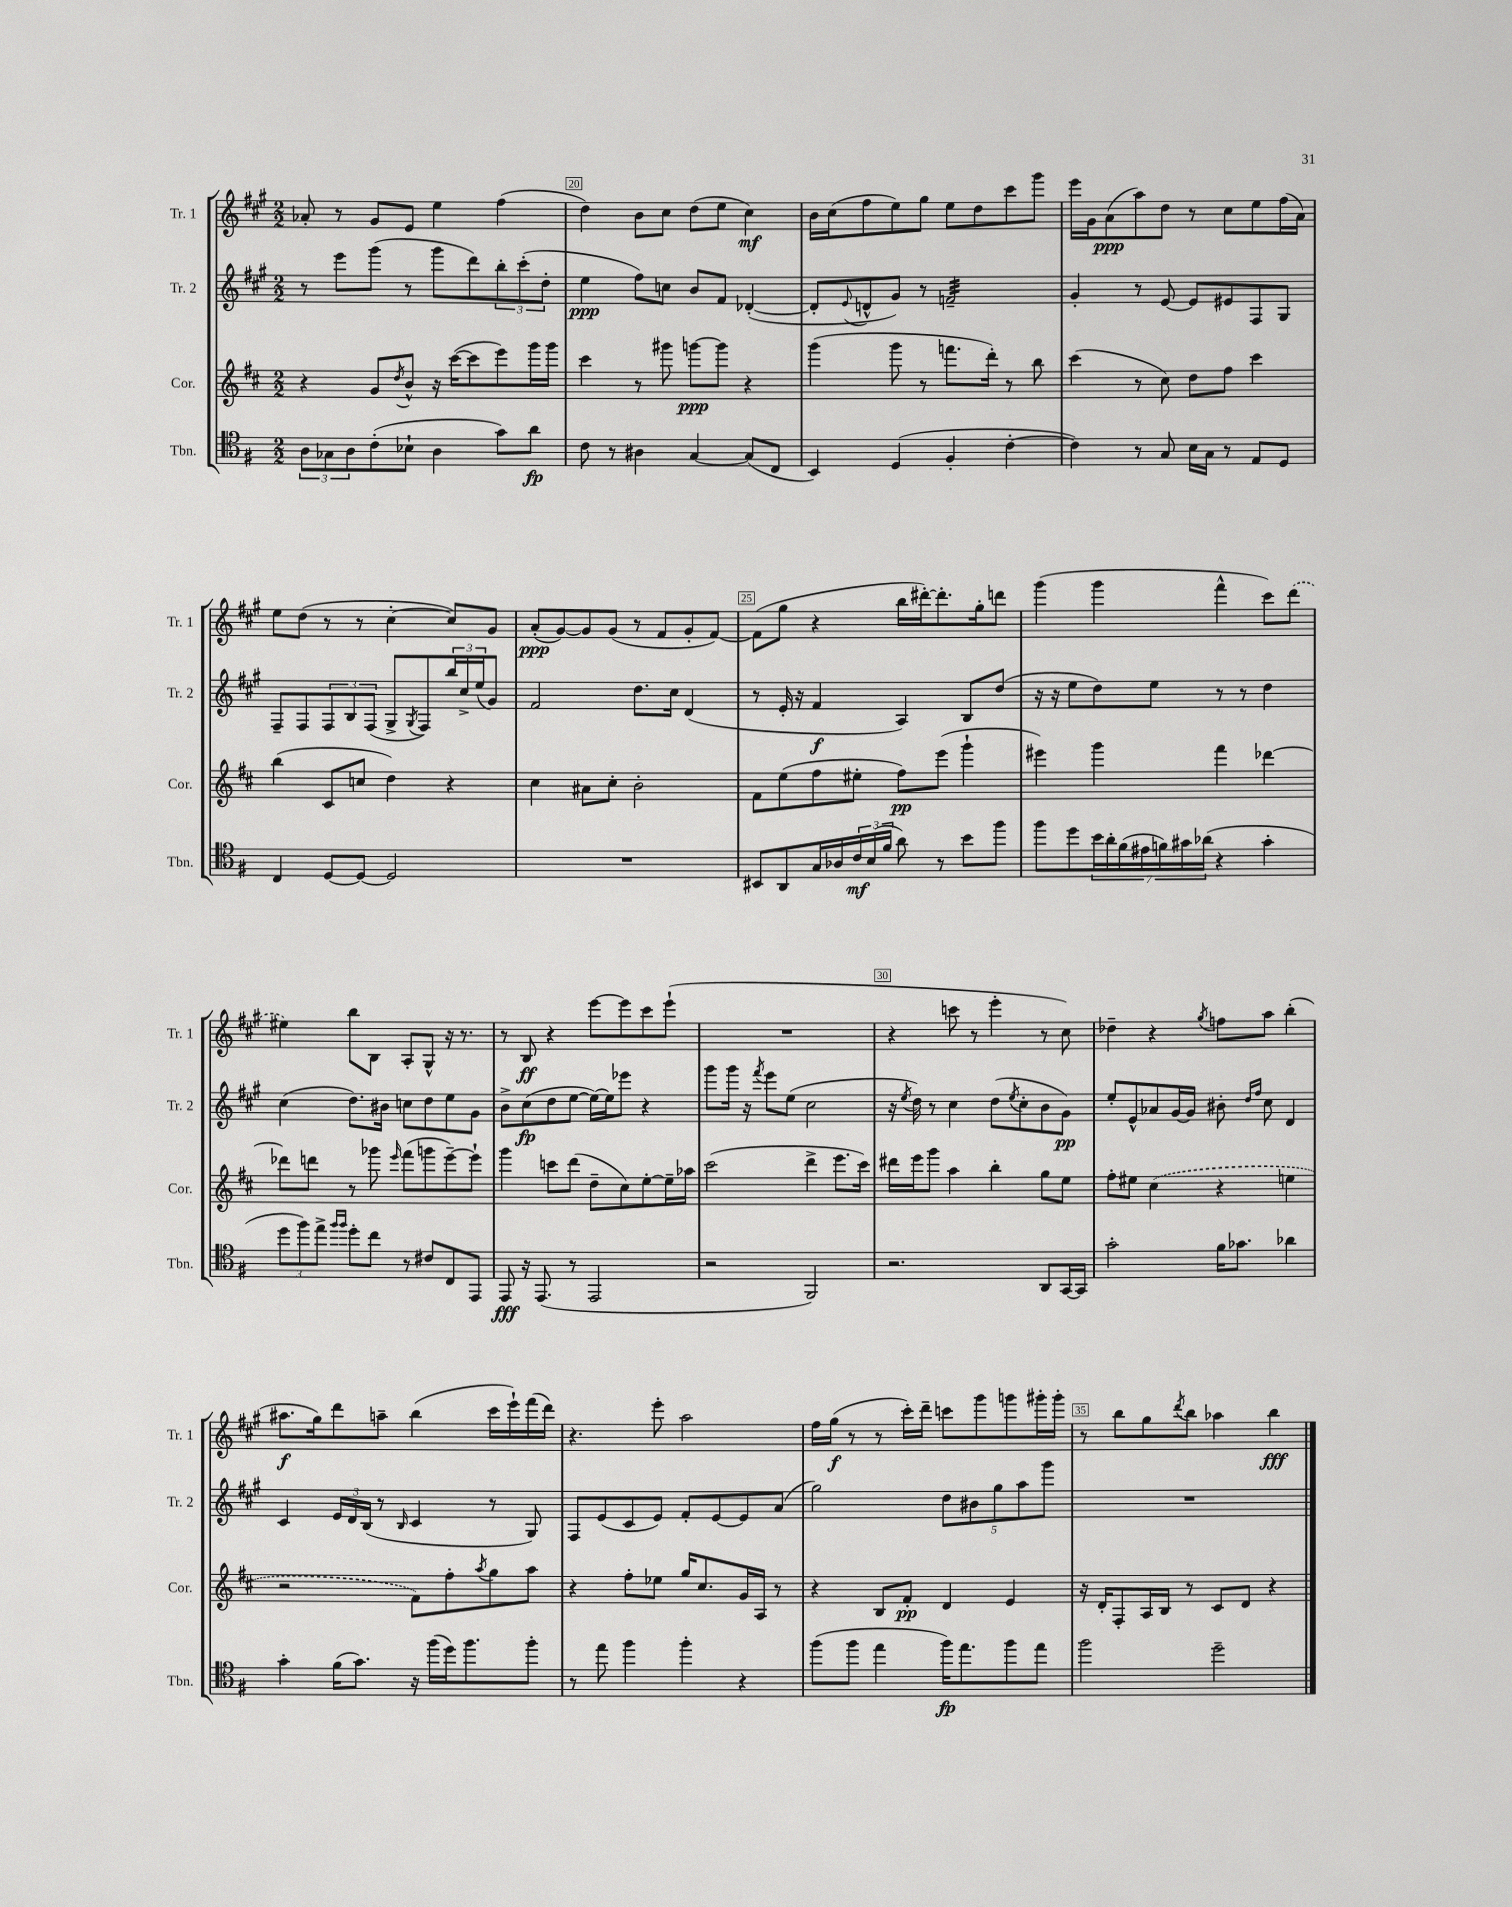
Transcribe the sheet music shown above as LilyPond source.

<<
\new StaffGroup <<
\new Staff = "s0" \with { instrumentName = "Tr. 1" shortInstrumentName = "Tr. 1" } {
    \clef treble \key a \major \numericTimeSignature \time 2/2
    aes'8-. r8 gis'8 e'8 e''4 fis''4( |
    d''4) b'8 cis''8 d''8( e''8 cis''4\mf) |
    b'16 cis''16( fis''8 e''8) gis''8 e''8 d''8 cis'''8 gis'''8 |
    e'''16 gis'16 a'8\ppp( a''8) d''8 r8 cis''8 e''8 fis''16( a'16) |
    e''8 d''8( r8 r8 cis''4~-. cis''8) gis'8 |
    a'8-.\ppp( gis'8~) gis'8 gis'8( r8 fis'8 gis'8-. fis'8~) |
    fis'8( gis''8 r4 b''16 dis'''16~-.) dis'''8.-. gis''16-. d'''8 |
    gis'''4( gis'''4 fis'''4-^ cis'''8) \once \slurDashed d'''8( |
    eis''4) b''8 b8 a8-. gis8-^ r16 r8. |
    r8 b8\ff r4 e'''8~ e'''8 cis'''8 e'''8-!( |
    R1 |
    r4 c'''8 r8 e'''4-. r8 cis''8) |
    des''4-- r4 \acciaccatura { gis''8 } f''8 a''8 b''4-.( |
    ais''8.\f gis''16) d'''8 a''8-- b''4( cis'''16 e'''16-!) fis'''16( d'''16) |
    r4. e'''8-. a''2 |
    fis''16 gis''16\f( r8 r8 cis'''16-.) d'''16-- c'''8 gis'''8 g'''8 gis'''16-. gis'''16-. |
    r8 b''8 gis''8 \acciaccatura { d'''8 } b''8 aes''4 b''4\fff \bar "|." |
}
\new Staff = "s1" \with { instrumentName = "Tr. 2" shortInstrumentName = "Tr. 2" } {
    \clef treble \key a \major \numericTimeSignature \time 2/2
    r8 e'''8 gis'''8( r8 gis'''8 d'''8) \tuplet 3/2 { b''8-. cis'''8-.( d''8-. } |
    e''4\ppp fis''8) c''8 b'8 fis'8 des'4~-.( |
    des'8-. \appoggiatura { e'8 } d'8-^ gis'8) r8 f'2:32-- |
    gis'4-. r8 e'8~ e'8 eis'8 fis8 gis8 |
    fis8-- fis8 \tuplet 3/2 { fis8 b8 fis8( } gis8-> \acciaccatura { gis8 } fis8) \tuplet 3/2 { b''16 cis''16-> e''16( } gis'8) |
    fis'2 d''8. cis''16 d'4( |
    r8 e'16-. r16 fis'4\f a4) b8 d''8( |
    r16 r16 e''8 d''8) e''8 r8 r8 d''4 |
    cis''4( d''8.) bis'16 c''8 d''8 e''8 gis'8 |
    b'8-> cis''8\fp( d''8 e''8~ e''16~) e''16 ees'''8 r4 |
    gis'''8 gis'''16 r16 \acciaccatura { fis'''8 } e'''8 e''8( cis''2 |
    r16 \acciaccatura { e''8 } d''16) r8 cis''4 d''8( \acciaccatura { e''8 } cis''8-. b'8 gis'8\pp) |
    e''8-. e'8-^ aes'8 gis'16~ gis'16 bis'8-. \grace { d''16 fis''16 } cis''8 d'4 |
    cis'4 \tuplet 3/2 { e'16 d'16 b16( } r8 \grace { b16 } cis'4 r8 gis8) |
    fis8 e'8( cis'8 e'8) fis'8-. e'8~ e'8 a'8( |
    gis''2) \tuplet 5/4 { d''8 bis'8 gis''8 a''8 gis'''8 } |
    R1 \bar "|." |
}
\new Staff = "s2" \with { instrumentName = "Cor." shortInstrumentName = "Cor." } {
    \clef treble \key d \major \numericTimeSignature \time 2/2
    r4 g'8 \acciaccatura { d''8 } b'8-^ r16 cis'''16~( cis'''8 e'''8) g'''16 g'''16 |
    cis'''4 r8 gis'''8 g'''8~\ppp g'''8 r4 |
    g'''4( g'''8 r8 f'''8. d'''16-.) r8 b''8 |
    cis'''4( r8 cis''8) d''8 fis''8 cis'''4 |
    b''4( cis'8 c''8 d''4) r4 |
    cis''4 ais'8 cis''8-. b'2-. |
    fis'8 e''8( fis''8 eis''8-. fis''8\pp) e'''8( g'''4-! |
    eis'''4) g'''4 fis'''4 des'''4~ |
    des'''8 d'''8 r8 ges'''8 \grace { e'''16 } fis'''8( g'''8 e'''8~--) e'''8-! |
    g'''4 c'''8 d'''8( d''8-- cis''8) e''8~-. e''16-- aes''16 |
    cis'''2( d'''4-> e'''8. cis'''16) |
    dis'''16 e'''16 g'''8 a''4 b''4-. g''8 e''8 |
    fis''8-. eis''8 \once \slurDashed cis''4( r4 e''4 |
    r2 fis'8) fis''8-. \acciaccatura { a''8 } g''8 a''8 |
    r4 fis''8-. ees''8 g''16 cis''8. g'16 a16 r8 |
    r4 b8 fis'8-.\pp d'4 e'4 |
    r16 d'16-. fis8-. a16 b16 r8 cis'8 d'8 r4 \bar "|." |
}
\new Staff = "s3" \with { instrumentName = "Tbn." shortInstrumentName = "Tbn." } {
    \clef tenor \key g \major \numericTimeSignature \time 2/2
    \tuplet 3/2 { a8 ges8 a8 } c'8-.( bes8-! a4 g'8) a'8\fp |
    c'8 r8 ais4 g4~ g8( c8 |
    b,4) d4( fis4-. c'4~-. |
    c'4) r8 g8 b16 g16 r8 e8 d8 |
    c4 d8~ d8~ d2 |
    R1 |
    bis,8 a,8 g16 aes16 \tuplet 3/2 { c'16\mf b16( fis'16 } a'8) r8 b'8 fis''8 |
    fis''8 d''8 \tuplet 7/4 { b'16 a'16-. fis'16( eis'16 f'16) gis'16 aes'16( } r4 gis'4-. |
    \tuplet 3/2 { d''8 fis''8) e''8-> } \grace { fis''16 fis''16 } d''8-. c''8 r8 cis'8 c8 e,8 |
    e,8\fff r16 e,8.( r8 e,2 |
    r2 fis,2) |
    r2. a,8 g,16~ g,16 |
    g'2-. fis'16 ges'8. aes'4 |
    g'4-. fis'16( g'8.) r16 fis''16( d''16) fis''8. fis''8-. |
    r8 e''8 fis''4 fis''4-. r4 |
    fis''8( fis''8 e''4 fis''16\fp) e''8. fis''8 e''8 |
    fis''2 d''2-- \bar "|." |
}
>>
>>
\layout { \context { \Score currentBarNumber = #19 \override BarNumber.break-visibility = ##(#f #t #t) barNumberVisibility = #(every-nth-bar-number-visible 5) \override BarNumber.stencil = #(make-stencil-boxer 0.1 0.3 ly:text-interface::print) } }
